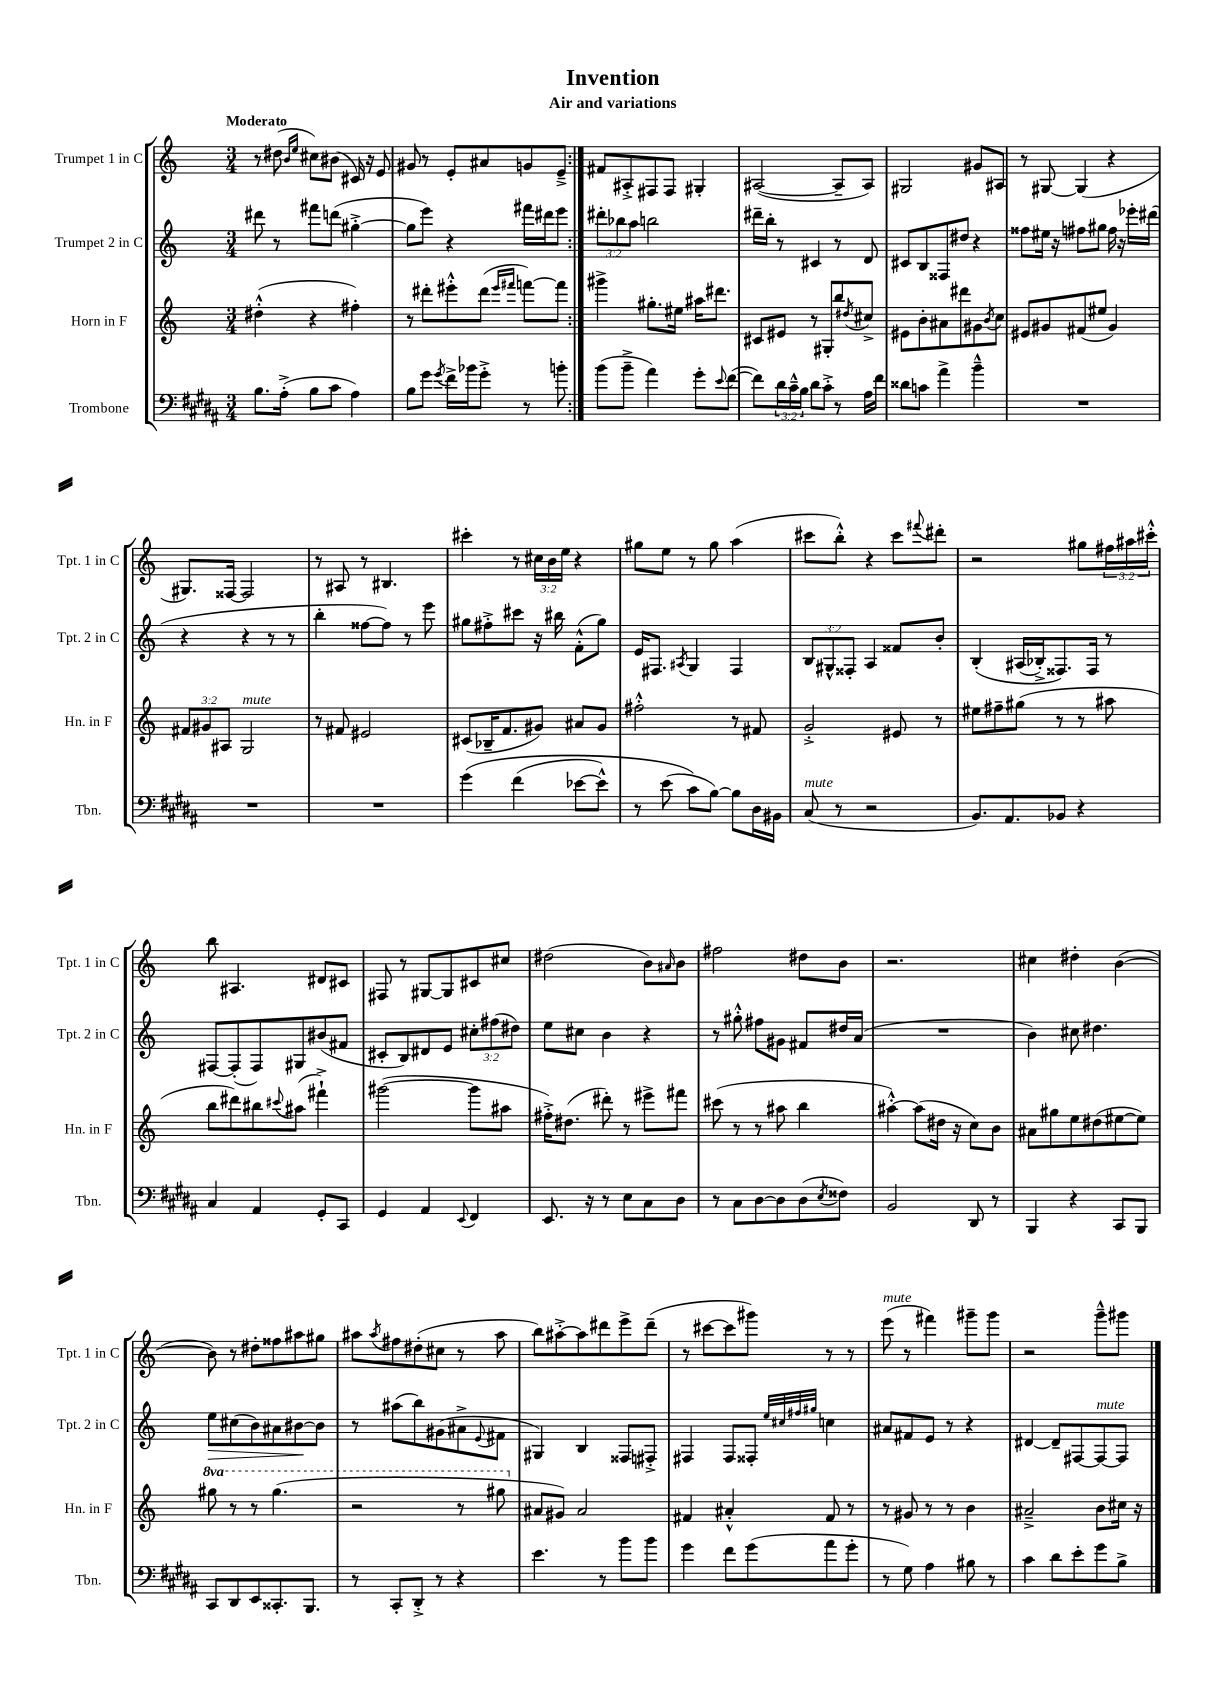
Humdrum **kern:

**kern	**kern	**kern	**kern
*staff4	*staff3	*staff2	*staff1
*clefF4	*clefG2	*clefG2	*clefG2
*k[f#c#g#d#a#]	*k[]	*k[]	*k[]
*M3/4	*M3/4	*M3/4	*M3/4
8.B	(4dd#'^^	8ddd#	8r
.	.	8r	(8dd#
(16A#'^	.	.	.
.	.	.	16qqb
.	.	.	16qqee
8B	4r	8fff#	8cc#)
8c#	.	(8ddd	(8b#
4A#)	4ff#')	[4gg#'^	16c#)
.	.	.	16r
.	.	.	8e
=	=	=	=
8B	8r	8gg#]	8g#
8g#	8ddd#'	8eee)	8r
8qg#	.	.	.
16f#^	8eee#'^^	4r	8e'
16b-	.	.	.
8g#'^	(8ddd#	.	8a#
.	16qqeee#	.	.
.	16qqfff#	.	.
8r	[8fff)	16fff#	8g
.	.	16ddd#	.
8b'	8fff]	8eee	8e~^
=:|!	=:|!	=:|!	=:|!
(8b	4ggg#^	12ddd#'	8f#
.	.	12bb-	.
8b~^	.	.	8A#'^
.	.	12aa	.
4a#)	8.gg#'	2bb	8F#
.	.	.	8F#
.	16ee#	.	.
8g#'	16aa#	.	4G#'
.	8.ddd#	.	.
8qqe	.	.	.
([8f#	.	.	.
=	=	=	=
8f#])	8c#	16ddd#~	([2A#
.	.	16bb'	.
24d#	8e#	8r	.
24c#~^^	.	.	.
24B	.	.	.
8d#	8r	4c#	.
8c#'^	8G#'	.	.
8r	8bb	8r	8A#~]
.	8qdd#	.	.
16A#	8cc#^	8d	8A#)
16f#	.	.	.
=	=	=	=
8d##	8e#	8c#	2G#
8c	8b'	8B	.
4a#^	8a#	8F##	.
.	8ddd#	8dd#	.
4b~^^	8g#	4r	8g#
.	8qb	.	.
.	8cc	.	8A#
=	=	=	=
2.r	8e#	8ff##	8r
.	8g#	16ee#	[8G#
.	.	16r	.
.	(8f#	8ff#	(4G#]
.	8ee#	8gg#	.
.	4g#)	16ff#	4r
.	.	16r	.
.	.	16eee-'	.
.	.	(16ddd#	.
=	=	=	=
2.r	12f#	4r	8.G#)
.	12g#	.	.
.	12A#	.	.
.	.	.	[16F##
.	2G	4r	2F##]
.	.	8r	.
.	.	8r	.
=	=	=	=
2.r	8r	4bb'	8r
.	8f#	.	8A#
.	2e#	[8ff##	8r
.	.	8ff##])	4.B#
.	.	8r	.
.	.	8eee	.
=	=	=	=
&(4g#	(8c#	8gg#	4ccc#'
.	16B-~	8ff#'^	.
.	8.f	.	.
(4f#	.	8ccc#	8r
.	8g#)	16r	24cc#
.	.	.	24b
.	.	16bb#	.
.	.	.	24ee
[8e-	8a#	(8f'^^	4r
8e-^^])	8g#	8gg#)	.
=	=	=	=
8r	2ff#'^^	16e	8gg#
.	.	8.F#	.
(8e	.	.	8ee
.	.	8qA#	.
8c#&)	.	4G	8r
[8B)	.	.	8gg#
8B]	8r	4F#	(4aa
16D#	8f#	.	.
16BB#	.	.	.
=	=	=	=
(8C#	2g'^	12B	8ccc#
.	.	12G#^^	.
8r	.	.	8bb'^^)
.	.	12F##'	.
2r	.	4A	4r
.	8e#	8f##	8ccc#
.	.	.	8qqfff#
.	8r	8b'	8ddd#'
=	=	=	=
8.BB)	8ee#	&(4B'	2r
.	8ff#~	.	.
8.AA#	.	.	.
.	(8gg#	(16A#	.
.	.	16B-'^)	.
8BB-	8r	8.F##&)	.
4r	8r	.	8gg#
.	.	16F##	.
.	8aa#	8r	24ff#
.	.	.	24aa#
.	.	.	24ccc#'^^
=	=	=	=
4C#	8bb	[8F#	8bb
.	8ddd#)	(8F#']	4.A#
4AA#	8bb#	8F#)	.
.	8qqccc#	.	.
.	(8aa#	8G#	.
8GG#'	4fff#`^)	(8b#	8d#
8CC#	.	8f#	8c#
=	=	=	=
4GG#	([2ggg#	8c#'	8F#
.	.	8B)	8r
4AA#	.	8d#	[8G#
.	.	8e	8G#]
8qqEE	.	.	.
4FF#	8ggg#]	12cc#'	8c#
.	.	(12ff#	.
.	8aa#	.	8cc#
.	.	12dd#)	.
=	=	=	=
8.EE	16ff#'^)	8ee	(2dd#
.	(8.dd#	.	.
.	.	8cc#	.
16r	.	.	.
8r	8ddd#')	4b	.
8E	8r	.	.
8C#	8eee#^	4r	8b)
.	.	.	16qqa#
8D#	8fff#	.	8b
=	=	=	=
8r	(8ccc#	8r	2ff#
8C#	8r	8gg#'^^	.
[8D#	8r	8ff#	.
8D#]	8aa#	8g#	.
(8D#	4bb	8f#	8dd#
8qE	.	.	.
8F##)	.	16dd#	8b
.	.	(16a	.
=	=	=	=
2BB	[4aa#'^^)	2.r	2.r
.	(8aa#]	.	.
.	16dd#	.	.
.	16r	.	.
8DD#	8cc)	.	.
8r	8b	.	.
=	=	=	=
4BBB	8a#	4b)	4cc#
.	8gg#	.	.
4r	8ee	8cc#	4dd#'
.	(8dd#	4.dd#	.
8CC#	[8ee#	.	([4b
8BBB	8ee#])	.	.
=	=	=	=
8CC#	8ggg#	8ee	8b])
8DD#	8r	(8cc#	8r
8EE	8r	8b)	8dd#'
8.CC##'	(4.ggg#	8a#	8ff##
.	.	[8b#	8aa#
8.BBB	.	.	.
.	.	8b#]	8gg#
=	=	=	=
8r	2r	8r	8aa#
.	.	.	8qaa#
8CC#'	.	(8aa#	8ff#
8DD#'^	.	8bb)	(8dd#'
8r	.	(8g#	8cc#
4r	8r	8a#^	8r
.	.	8qqe	.
.	8ggg#	8f#	8aa#
=	=	=	=
4.e	8a#	4G#)	8bb)
.	8g#)	.	[8aa#'^
.	2a#	4B	8aa#]
8r	.	.	8ddd#
8b	.	8F##	8eee^
8b	.	8F#'^	(8ddd#~
=	=	=	=
4g#	4f#	4F#	8r
.	.	.	[8ccc#
8f#	4a#'^^	8F#	8ccc#]
(8g#	.	8F##'	8ggg#)
.	.	32qqee	.
.	.	32qqcc#	.
.	.	32qqff#	.
.	.	32qqgg#	.
8a#	8f#	4cc	8r
8g#'	8r	.	8r
=	=	=	=
8r	8r	8a#	(8eee
8G#)	8g#	8f#	8r
4A#	8r	8e	4fff#)
.	8r	8r	.
8B#	4b	4r	8ggg#~
8r	.	.	8ggg#
=	=	=	=
4c#	2a#~^	[4d#	2r
8d#	.	8d#~]	.
8e'	.	[8F#	.
8g#	8b	8F#_	8ggg~^^
8B^	16cc#	8F#]	8ggg#
.	16r	.	.
==	==	==	==
*-	*-	*-	*-
